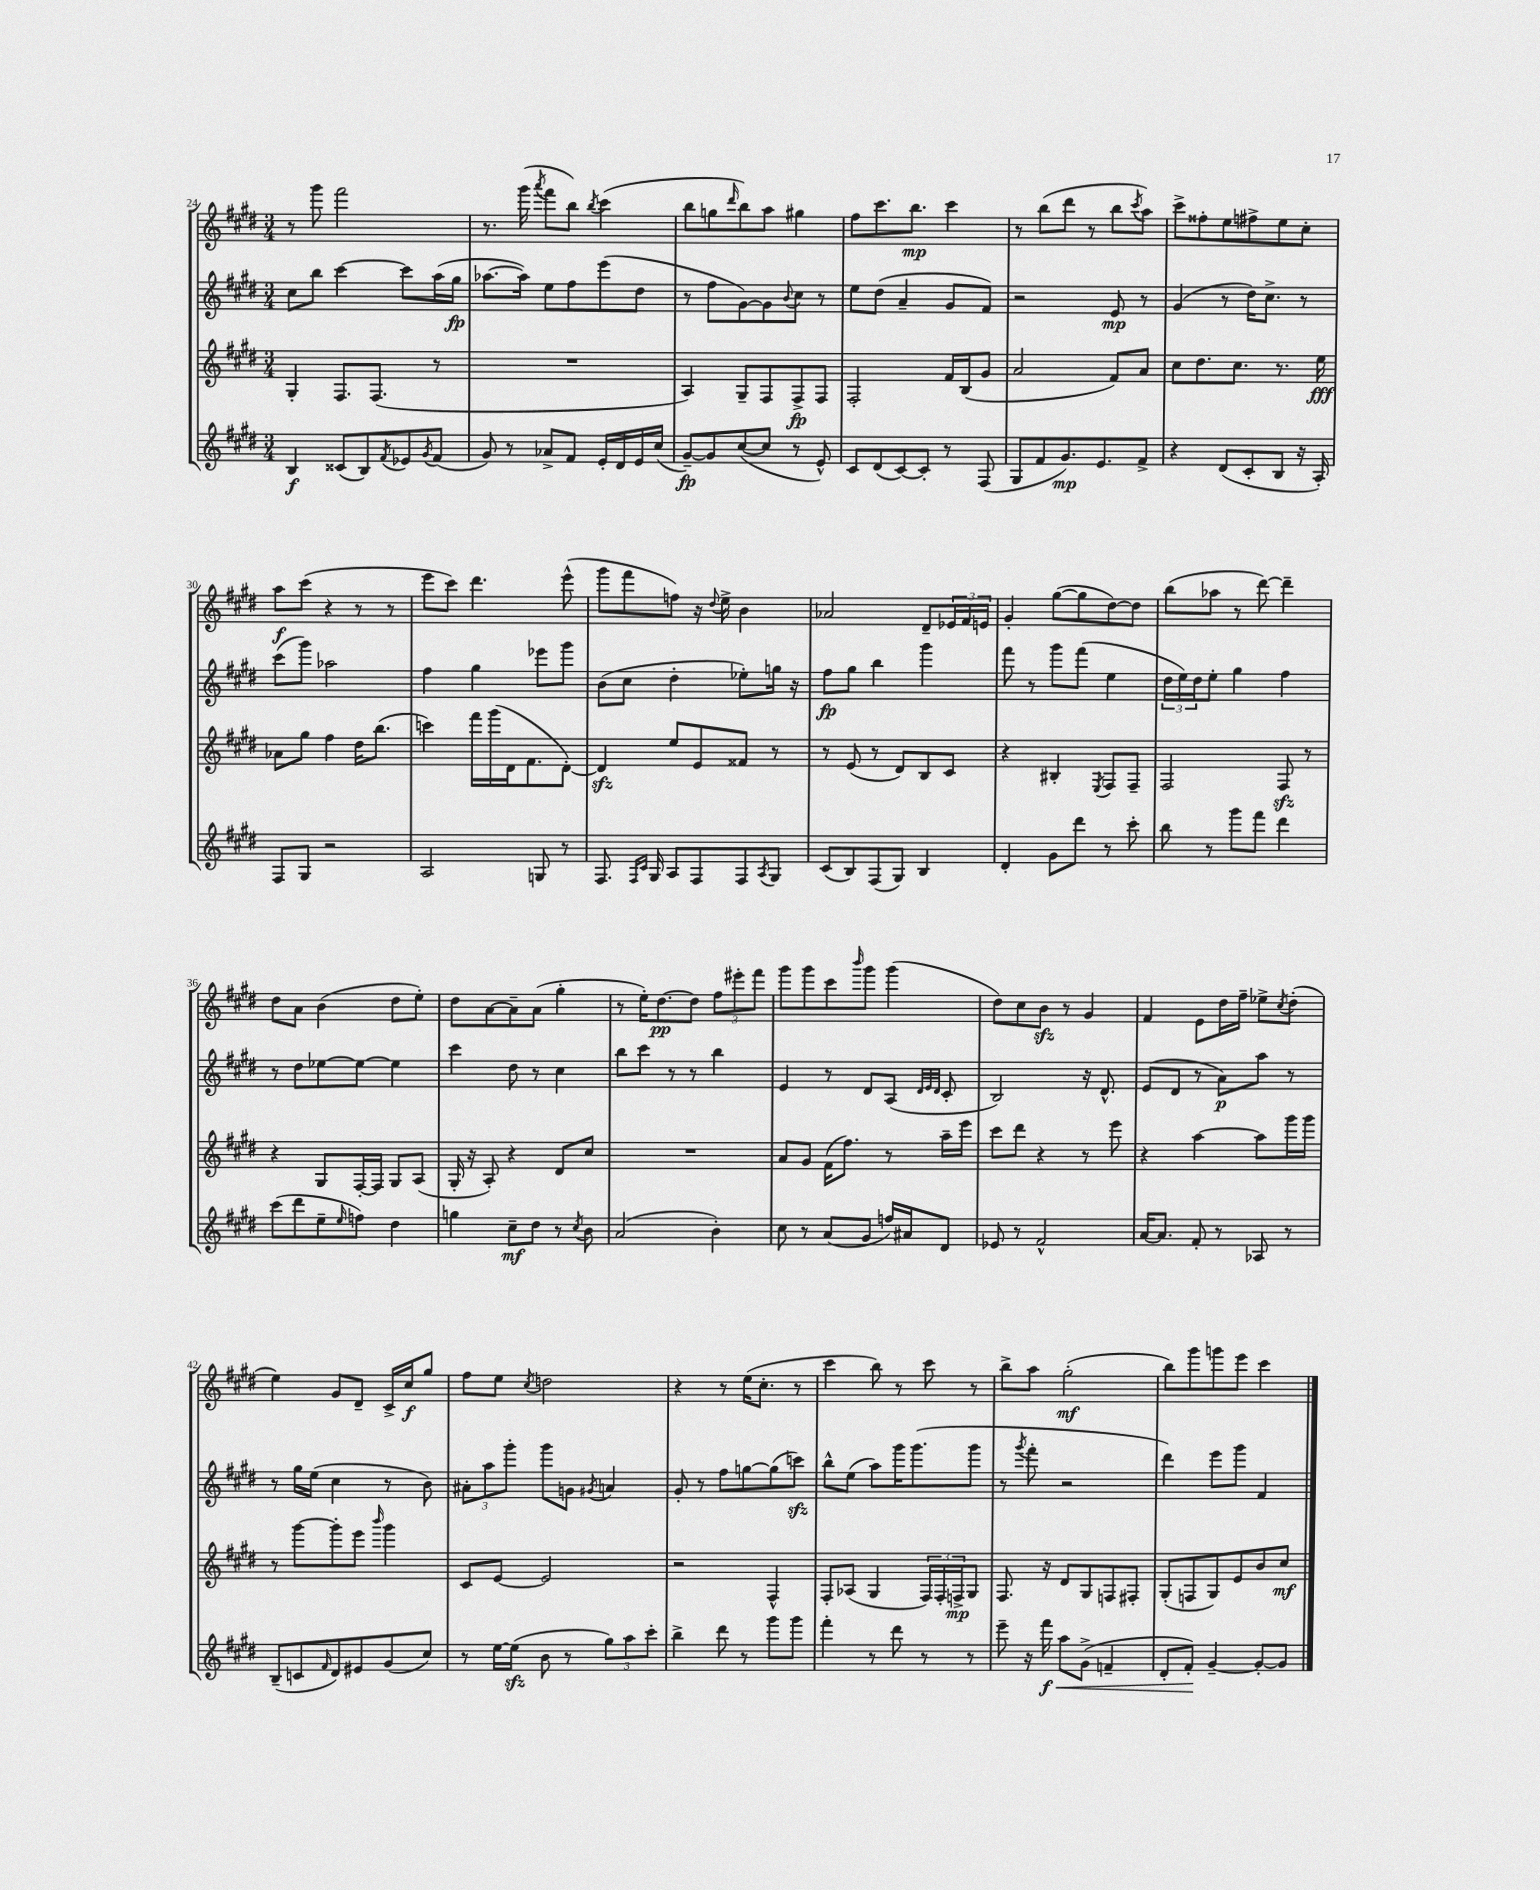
<<
\new StaffGroup <<
\new Staff = "s0" {
    \clef treble \key e \major \numericTimeSignature \time 3/4
    r8 gis'''8 fis'''2 |
    r8. gis'''16( \acciaccatura { a'''8 } fis'''8 b''8) \acciaccatura { b''8 } cis'''4( |
    b''8 g''8 \grace { dis'''16 } b''8) a''8 gis''4 |
    fis''8 cis'''8. b''8.\mp cis'''4 |
    r8 b''8( dis'''8 r8 b''8 \acciaccatura { cis'''8 } a''8) |
    cis'''8-> fisis''8-. e''8 fis''8-> e''8 cis''8-. |
    a''8\f cis'''8( r4 r8 r8 |
    e'''8 cis'''8) dis'''4. e'''8-^( |
    gis'''8 fis'''8 f''8) r16 \appoggiatura { dis''8 } e''16-> b'4 |
    aes'2 dis'8-- \tuplet 3/2 { ees'16 fis'16 e'16 } |
    gis'4-. gis''8~( gis''8 dis''8~) dis''8 |
    b''8( aes''8 r8 dis'''8~) dis'''4-- |
    dis''8 a'8 b'4( dis''8 e''8-.) |
    dis''8 a'8~ a'8-- a'8( gis''4-. |
    r8 e''16-.) dis''8.~\pp dis''8 \tuplet 3/2 { fis''8 eis'''8-. fis'''8 } |
    gis'''8 gis'''8 cis'''8 \grace { b'''16 } gis'''8 gis'''4( |
    dis''8) cis''8 b'8\sfz r8 gis'4 |
    fis'4 e'8 dis''16 fis''16-- ees''8-> \acciaccatura { cis''8 } dis''8-.( |
    e''4) gis'8 dis'8-- cis'16-> cis''16\f gis''8 |
    fis''8 e''8 \acciaccatura { cis''8 } d''2 |
    r4 r8 e''16( cis''8.-. r8 |
    cis'''4 b''8) r8 cis'''8 r8 |
    b''8-> a''8 gis''2-.\mf( |
    b''8) gis'''8 g'''8 e'''8 cis'''4 \bar "|." |
}
\new Staff = "s1" {
    \clef treble \key e \major \numericTimeSignature \time 3/4
    cis''8 b''8 cis'''4~ cis'''8 a''16( gis''16\fp |
    aes''8.~ aes''16) e''8 fis''8 e'''8( dis''8 |
    r8 fis''8 gis'8~) gis'8 \appoggiatura { b'8 } cis''8 r8 |
    e''8 dis''8( a'4-- gis'8 fis'8) |
    r2 e'8\mp r8 |
    gis'4( r8 dis''16) cis''8.-> r8 |
    cis'''8( gis'''8) aes''2 |
    fis''4 gis''4 ees'''8 gis'''8 |
    b'8( cis''8 dis''4-. ees''8-.) g''16 r16 |
    fis''8\fp gis''8 b''4 gis'''4 |
    fis'''8 r8 gis'''8 fis'''8( e''4 |
    \tuplet 3/2 { dis''16 e''16) dis''16 } e''8-. gis''4 fis''4 |
    r8 dis''8 ees''8~ ees''8~ ees''4 |
    cis'''4 dis''8 r8 cis''4 |
    b''8 cis'''8 r8 r8 b''4 |
    e'4 r8 dis'8 a8( \grace { dis'32 e'32 dis'32 } cis'8-. |
    b2) r16 dis'8.-^ |
    e'8( dis'8 r8 a'8\p) a''8 r8 |
    r8 gis''16 e''16( cis''4 r8 b'8) |
    \tuplet 3/2 { ais'8-. a''8 gis'''8-. } gis'''8 g'8 \acciaccatura { gis'8 } a'4 |
    gis'8-. r8 fis''8 g''8~ g''8( c'''8\sfz) |
    b''8-^ e''8( a''8) gis'''16 gis'''8.( gis'''8 |
    r8 \acciaccatura { gis'''8 } fis'''8-. r2 |
    dis'''4) e'''8 gis'''8 fis'4 \bar "|." |
}
\new Staff = "s2" {
    \clef treble \key e \major \numericTimeSignature \time 3/4
    gis4-. fis8. fis8.( r8 |
    R2. |
    a4) gis8-- fis8 fis8->\fp fis8 |
    fis2-. fis'16 b16( gis'8 |
    a'2 fis'8) a'8 |
    cis''8 dis''8. cis''8. r8. e''16\fff |
    aes'8 gis''8 fis''4 dis''16 b''8.( |
    c'''4) fis'''16 gis'''16( dis'16 fis'8. dis'8~-.) |
    dis'4\sfz e''8 e'8 fisis'8 r8 |
    r8 e'8( r8 dis'8) b8 cis'8 |
    r4 bis4-. \acciaccatura { e8 } fis8 fis8-- |
    fis2 fis8\sfz r8 |
    r4 gis8 fis16~-. fis16 gis8 a8( |
    gis16-. r16 a8-.) r4 dis'8 cis''8 |
    R2. |
    a'8 gis'8 fis'16( fis''8.) r8 a''16-- e'''16 |
    cis'''8 dis'''8 r4 r8 e'''8 |
    r4 a''4~ a''8 gis'''16 gis'''16 |
    r8 gis'''8~ gis'''8-. e'''8 \grace { b'''16 } gis'''4 |
    cis'8 e'8~ e'2 |
    r2 fis4-^ |
    fis8-. aes8( gis4 \tuplet 3/2 { fis16) fis16-. f16->\mp } gis8 |
    fis8. r16 dis'8 gis8 f8 fis8-. |
    gis8-.( f8 gis8) e'8 b'8 cis''8\mf \bar "|." |
}
\new Staff = "s3" {
    \clef treble \key e \major \numericTimeSignature \time 3/4
    b4\f cisis'8( b8) \acciaccatura { fis'8 } ees'8 \acciaccatura { gis'8 } fis'8( |
    gis'8) r8 aes'8-> fis'8 e'16-. dis'16 e'16 cis''16( |
    gis'8~--\fp) gis'8 cis''8~( cis''8 r8 e'8-^) |
    cis'8 dis'8( cis'8~) cis'8-. r8 fis8( |
    gis8 fis'8 gis'8.\mp) e'8. fis'8-> |
    r4 dis'8( cis'8-. b8 r16 a16-.) |
    fis8 gis8 r2 |
    a2 g8 r8 |
    fis8. \grace { fis16 cis'16 } gis16 a8 fis8 fis8 \acciaccatura { a8 } gis8 |
    cis'8( b8) fis8( gis8) b4 |
    dis'4-. gis'8 dis'''8 r8 cis'''8-. |
    b''8 r8 gis'''8 fis'''8 dis'''4 |
    cis'''8( dis'''8 e''8-- \grace { e''16 } f''8) dis''4 |
    g''4 cis''8--\mf dis''8 r8 \acciaccatura { cis''8 } b'8 |
    a'2( b'4-.) |
    cis''8 r8 a'8( gis'8 f''16) ais'16 dis'8 |
    ees'8 r8 fis'2-^ |
    a'16~ a'8. fis'8-. r8 aes8 r8 |
    b8--( c'8 \grace { fis'16 } dis'8) eis'8 gis'8( cis''8) |
    r8 e''16~ e''16\sfz( b'8 r8 \tuplet 3/2 { gis''8) a''8 cis'''8-. } |
    b''4-> dis'''8 r8 gis'''8 gis'''8 |
    fis'''4-. r8 dis'''8 r8 r8 |
    e'''8-- r16 fis'''16\f\< a''8 gis'8->( f'4-- |
    dis'8-. fis'8-.\!) gis'4~-- gis'8~-. gis'8 \bar "|." |
}
>>
>>
\layout { \context { \Score currentBarNumber = #24 } }
